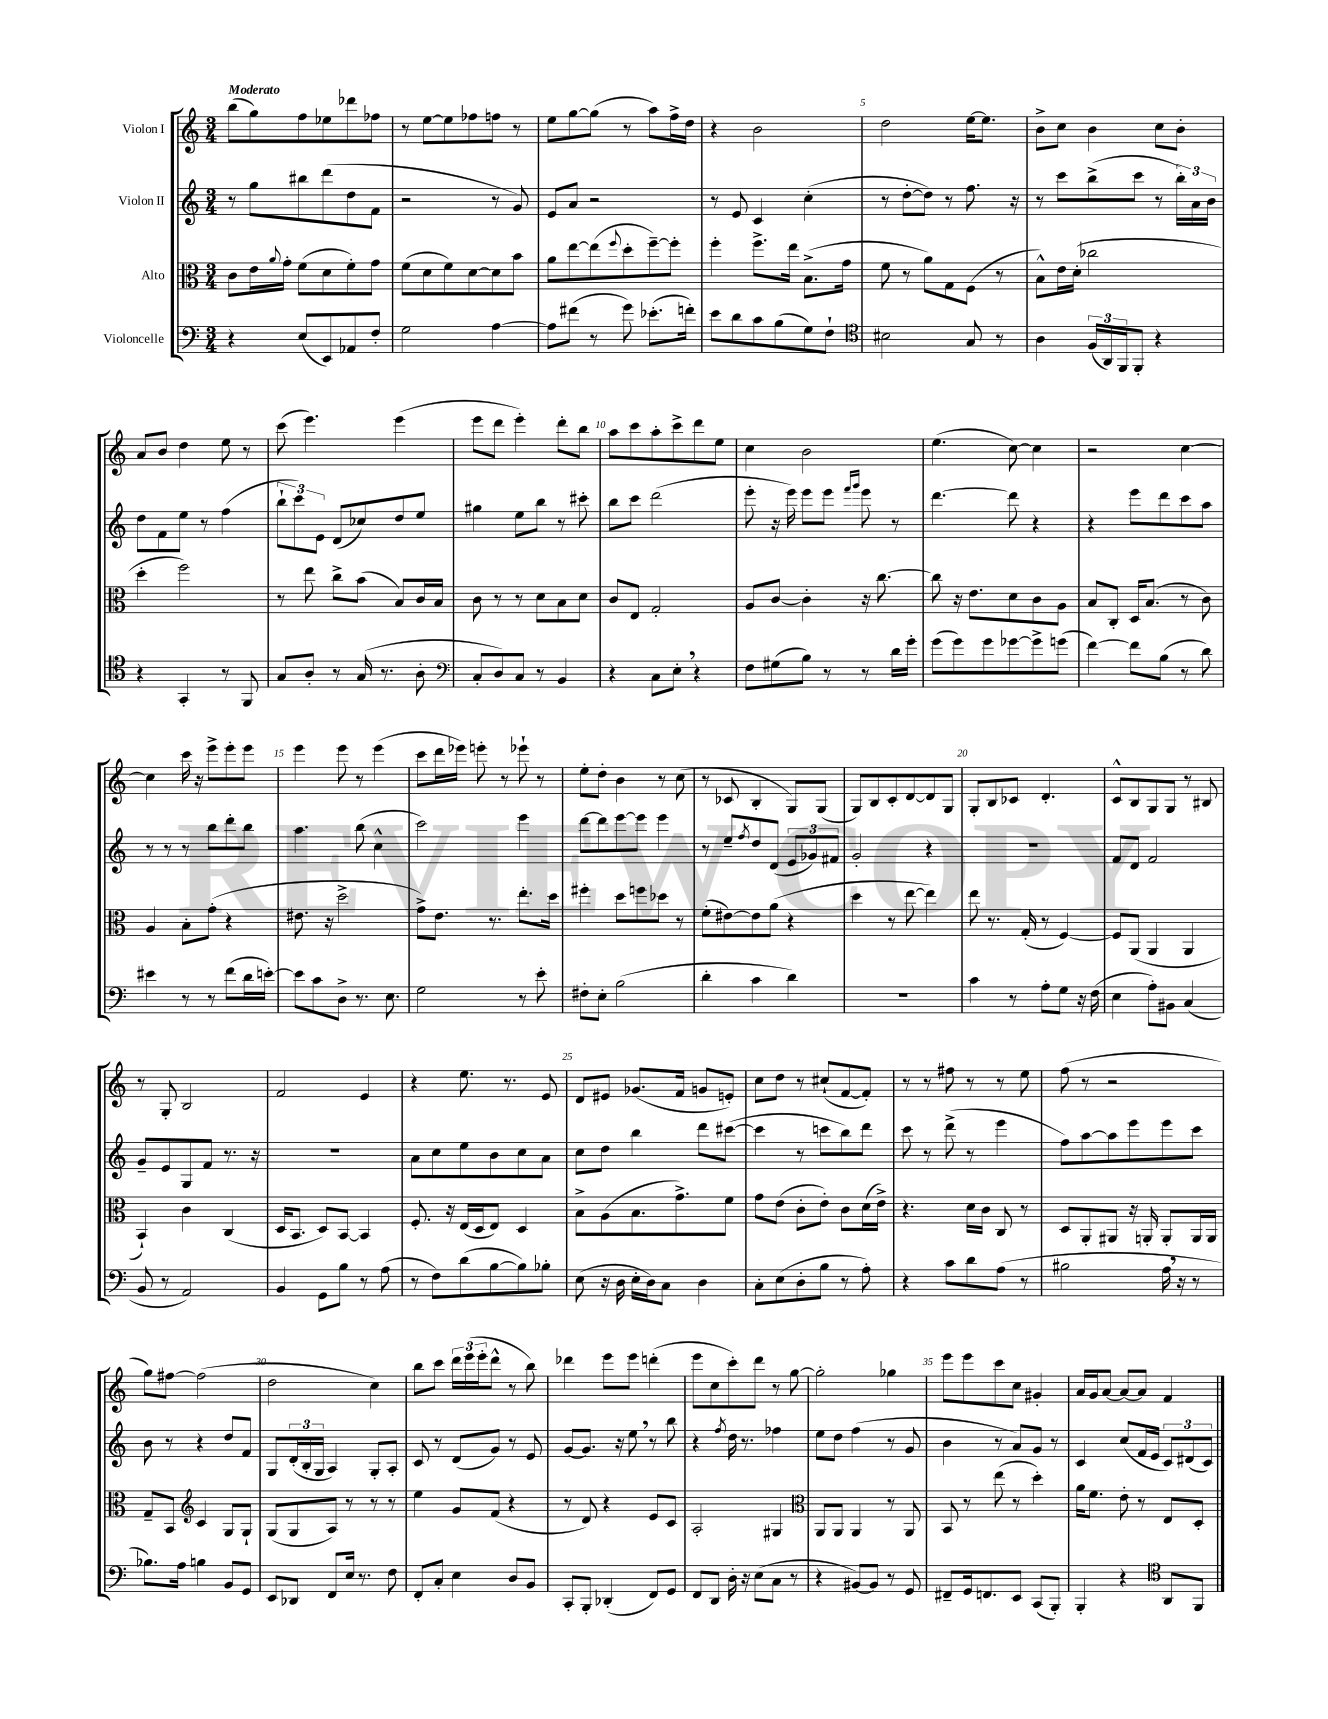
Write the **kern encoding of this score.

**kern	**kern	**kern	**kern
*part4	*part3	*part2	*part1
*staff4	*staff3	*staff2	*staff1
*I"Violoncelle	*I"Alto	*I"Violon II	*I"Violon I
*clefF4	*clefC3	*clefG2	*clefG2
*k[]	*k[]	*k[]	*k[]
*M3/4	*M3/4	*M3/4	*M3/4
=1	=1	=1	=1
!	!	!	!LO:TX:a:B:t=Moderato
4r	8c\L	8r	(8bb\L
.	16e\L	8gg\L	8gg\)
.	8qqa/	.	.
.	16g'\JJ	.	.
(8E/L	(8f\L	8bb#X\	8ff\
8EE/)	8d\	(8ddd\	8ee-X\
8AA-X/	8f'\)	8dd\	8ddd-X\
8F'/J	8g\J	8f\J	8ff-X\J
=2	=2	=2	=2
2G\	(8f\L	2r	8r
.	8d\	.	[8ee\L
.	8f\)	.	8ee\]
.	[8d\	.	8ff-X\
[4A\	8d\]	8r	8ffn\J
.	8b\J	8g/)	8r
=3	=3	=3	=3
8A\L]	8a\L	8e/L	8ee\L
(8f#X\J	[8ee\	8a/J	[8gg\
8r	(8ee\]	2r	(8gg\J]
.	8qqff/	.	.
8g\)	8dd'\	.	8r
(8.e-X'\L	[8ff~\)	.	8aa\L)
.	8ff'\J]	.	16ff^\L
16fn'\Jk)	.	.	16dd\JJ
=4	=4	=4	=4
8e\L	4ff'\	8r	4r
8d\	.	8e/	.
8c\	8.ff^\L	4c/	2b\
(8B\	.	.	.
.	16ee\Jk	.	.
8G\)	(8.B^\L	(4cc'\	.
8F`\J	.	.	.
.	16g\Jk	.	.
=5	=5	=5	=5
*clefC4	*	*	*
2B#X\	8f\	8r	2dd\
.	8r	[8dd'\L	.
.	8a\L)	8dd\J])	.
.	8G\	8r	.
8G/	(8F\J	8.ff\	[16ee\KL
.	.	.	8.ee\J]
8r	8r	.	.
.	.	16r	.
=6	=6	=6	=6
4A\	8B^^\L)	8r	8b^\L
.	16e\L	8ccc\L	8cc\J
.	(16d'\JJ	.	.
(24F/LL	2cc-X\	(8bb^\	4b\
24AA/)	.	.	.
24FF/J	.	.	.
8FF'/J	.	8ccc\J	.
4r	.	8r	8cc\L
.	.	24bb'\LL)	8b'\J
.	.	24a\	.
.	.	24b\JJ	.
!!LO:LB:g=z
=7	=7	=7	=7
4r	4dd'\	8dd\L	8a/L
.	.	8f\	8b/J
4GG'/	2ff\)	8ee\J	4dd\
.	.	8r	.
8r	.	(4ff\	8ee\
8FF/	.	.	8r
=8	=8	=8	=8
8G/L	8r	12bb`\L	(8ccc\
.	.	12ccc\)	.
8A'/J	8ee\	.	4.eee\)
.	.	12e\J	.
8r	8cc^\L	(8d/L	.
(16G/	(8b\J	8cc-X/)	.
8.r	.	.	.
.	8B/L)	8dd/	(4eee\
8A'\	16c/L	8ee/J	.
.	16B/JJ	.	.
=9	=9	=9	=9
*clefF4	*	*	*
8C'/L	8c\	4gg#X\	8eee\L
8D/)	8r	.	8ddd\J
8C/J	8r	8ee\L	4eee'\)
8r	8d\L	8bb\J	.
4BB/	8B\	8r	8ddd'\L
.	8d\J	8ccc#X'\	8bb\J
=10	=10	=10	=10
4r	8c/L	8bb\L	8aa\L
.	8E/J	8ccc\J	8ccc\
8C\L	2G'/	(2ddd\	8aa'\
8E',\J	.	.	8ccc^\
4r	.	.	8ddd\
.	.	.	8ee\J
=11	=11	=11	=11
8F\L	8A/L	8eee'\	4cc\
(8G#X\	[8c/J	16r	.
.	.	16eee\)	.
8B\J)	4c'\]	8eee\L	2b\
8r	.	8eee\J	.
.	.	16qqfff/LL	.
.	.	16qqggg/JJ	.
8r	16r	8eee\	.
.	[8.cc\	.	.
16d\LL	.	8r	.
16g'\JJ	.	.	.
=12	=12	=12	=12
(8g\L	8cc\]	[4.ddd\	(4.ee\
8g\)	16r	.	.
.	8.e\L	.	.
8g\	.	.	.
[8g-X\	8d\	8ddd\]	[8cc\)
8g-^\]	8c\	4r	4cc\]
(8gn\J	8A\J	.	.
=13	=13	=13	=13
[4f\)	8B/L	4r	2r
.	8C'/J	.	.
8f\L]	16D/KL	8eee\L	.
.	(8.B/J	.	.
(8B\J	.	8ddd\	.
8r	8r	8ccc\	[4cc\
8d\)	8c\)	8aa\J	.
!!LO:LB:g=z
=14	=14	=14	=14
4e#X\	4A/	8r	4cc\]
.	.	8r	.
8r	8B'\L	8r	16ccc\
.	.	.	16r
8r	(8g'\J	8bb\L	8eee^\L
(8f\L	4r	8ddd'\	8eee'\
16d\L	.	8bb\J	8eee\J
[16en'\JJ)	.	.	.
=15	=15	=15	=15
8e\L]	8.e#X\	4.aa\	4eee\
8c\	.	.	.
.	16r	.	.
8D^\J	2dd^\	.	8eee\
8.r	.	(8bb\	8r
.	.	4cc^^\	(4eee\
8.E\	.	.	.
=16	=16	=16	=16
2G\	8g^\L)	2ccc\)	8ccc\L
.	8.e\J	.	16ddd\L
.	.	.	16eee-X\JJ)
.	.	.	8eeen'\
.	8.r	.	.
.	.	.	8r
8r	8.ee'\L	4eee\	8eee-X`\
8e'\	.	.	8r
.	16dd\Jk	.	.
=17	=17	=17	=17
8F#X'\L	4ff#X'\	[8ddd\L	8ee'\L
8E'\J	.	8ddd\]	8dd'\J
(2B\	8dd\L	[8eee\	4b\
.	8ffn\	8eee\J]	.
.	8dd-X\J	4eee\	8r
.	8r	.	(8cc\
=18	=18	=18	=18
4d'\	(8f'\L	8r	8r
.	[8e#X\)	8ee~/L	8c-X/
.	.	8qff/	.
4c\	8e#\]	8dd/	4B'/
.	(8a\J	(8d/J	.
4d\)	4r	12e/L	8G/L)
.	.	12g-X/)	.
.	.	.	(8G/J
.	.	12f#X/J	.
=19	=19	=19	=19
2.r	4dd\	2g'/	8G/L)
.	.	.	8B/
.	8r	.	8c'/
.	[8ee\	.	[8d/
.	4ee\])	4r	8d/]
.	.	.	8G/J
=20	=20	=20	=20
4c\	8ee\	2.r	8G'/L
.	8.r	.	8B/
8r	.	.	8c-X/J
.	(16G'/	.	.
8A'\L	8r	.	4.d'/
8G\J	[4F/)	.	.
16r	.	.	.
(16F\	.	.	.
=21	=21	=21	=21
4E\	8F/L]	8f/L	8c^^/L
.	(8AA/J	8d/J	8B/
8A'\L)	4AA/	2f/	8G/
8BB#X\J	.	.	8G/J
(4C/	4AA/	.	8r
.	.	.	8B#X/
!!LO:LB:g=z
=22	=22	=22	=22
8BB/	4BB`/)	8g~/L	8r
8r	.	8e/	8G'/
2AA/)	4c\	8G/	2B/
.	.	8f/J	.
.	(4C/	8.r	.
.	.	16r	.
=23	=23	=23	=23
4BB/	16D/KL	2.r	2f/
.	8.BB/J	.	.
8GG\L	8D/L)	.	.
8B\J	[8BB/J	.	.
8r	4BB/]	.	4e/
(8A\	.	.	.
=24	=24	=24	=24
8r	8.F'/	8a\L	4r
8F\L)	.	8cc\	.
.	16r	.	.
(8d\	(16E/LL	8ee\	8.ee\
.	16D/J	.	.
[8B\	8E/J)	8b\	.
.	.	.	8.r
8B\])	4D/	8cc\	.
8B-X'\J	.	8a\J	8e/
=25	=25	=25	=25
(8E\	8B^\L	8cc\L	8d/L
16r	(8A\	8dd\J	8e#X/J
16D\	.	.	.
16E'\LL	8.B\	4bb\	(8.g-X/L
16D\J)	.	.	.
8C\J	.	.	.
.	8.g^\)	.	16f/Jk
4D\	.	8ddd\L	8gn/L
.	8f\J	([8ccc#X\J	8en'/J)
=26	=26	=26	=26
8C'\L	8g\L	4ccc#\]	8cc\L
(8E\	(8e\J	.	8dd\J
8D'\	8c'\L	8r	8r
8B\J	8e'\J)	8cccn\L	(8cc#X`/L
8r	8c\L	8bb\)	[8f/
8A'\)	(16d\L	8ddd\J	8f'/J])
.	16e^\JJ)	.	.
=27	=27	=27	=27
4r	4.r	8ccc\	8r
.	.	8r	8r
8c\L	.	(8ddd^\	8ff#X\
8d\	16d\LL	8r	8r
.	16c\JJ	.	.
(8A\J	8C/	4eee\	8r
8r	8r	.	8ee\
=28	=28	=28	=28
2B#X\	8D/L	8ff\L)	(8ff\
.	8AA'/	[8aa\	8r
.	8AA#X/J	8aa\]	2r
.	16r	8eee\	.
.	16AAn'/	.	.
16A,\	8AA'/L	8eee\	.
16r	.	.	.
8r	16AA/L	8ccc\J	.
.	16AA/JJ	.	.
!!LO:LB:g=z
=29	=29	=29	=29
8.B-X\L)	8G~/L	8b\	8gg\L)
.	8BB/J	8r	[8ff#X\J
16A\Jk	.	.	.
*	*clefG2	*	*
4Bn\	4c/	4r	(2ff#\]
8BB/L	8G/L	8dd/L	.
8GG/J	8G`/J	8f/J	.
=30	=30	=30	=30
8EE/L	(8G/L	8G/L	2dd\
8DD-X/J	8G/	(24d'/L	.
.	.	24B'/	.
.	.	24G/JJ	.
8FF/L	8A/J)	4A/)	.
16E/Jk	8r	.	.
8.r	.	.	.
.	8r	8G'/L	4cc\)
8F\	8r	8A'/J	.
=31	=31	=31	=31
8FF'/L	4ee\	8c/	8bb\L
8C'/J	.	8r	8ccc\J
4E\	8g/L	(8d/L	24ddd\LL
.	.	.	(24eee\
.	.	.	24eee'\J
.	(8f/J	8g/J)	8ddd^^\J
8D/L	4r	8r	8r
8BB/J	.	8e/	8bb\)
=32	=32	=32	=32
8CC'/L	8r	[8g/L	4ddd-X\
8BBB'/J	8d/)	8.g/J]	.
(4DD-X'/	4r	.	8eee\L
.	.	16r	.
.	.	8ee,\	8eee\J
8FF/L)	8e/L	8r	(4dddn'\
8GG/J	8c/J	8bb\	.
=33	=33	=33	=33
8FF/L	2A'/	4r	8eee\L
8DD/J	.	.	8cc\
.	.	8qff/	.
16D'\	.	16dd\	8ccc'\)
16r	.	8.r	.
(8E\L	.	.	8ddd\J
8C\J	4G#X/	4ff-X\	8r
8r	.	.	[8gg\
=34	=34	=34	=34
*	*clefC3	*	*
4r	8AA/L	8ee\L	2gg'\]
.	8AA/J	8dd\J	.
[8BB#X/L)	4AA/	(4ff\	.
8BB#/J]	.	.	.
8r	8r	8r	4gg-X\
8GG/	8AA/	8g/	.
=35	=35	=35	=35
8FF#X~/L	8BB/	4b\	8eee\L
16GG/k	8r	.	8eee\
8.FFn/	.	.	.
.	(8ee\	8r	8ccc\
8EE/J	8r	8a/L)	8cc\J
(8CC/L	4dd'\)	8g/J	4g#X'/
8BBB'/J)	.	8r	.
=36	=36	=36	=36
4BBB'/	16a\KL	4c/	16a/LL
.	8.f\J	.	16g/J
.	.	.	[8a/J
4r	8e'\	(8cc/L	8a/L_
.	8r	16f/L	8a/J]
.	.	16e/JJ	.
*clefC4	*	*	*
8AA/L	8E/L	12c/L)	4f/
.	.	(12d#X/	.
8FF/J	8D'/J	.	.
.	.	12c/J)	.
==	==	==	==
*-	*-	*-	*-
